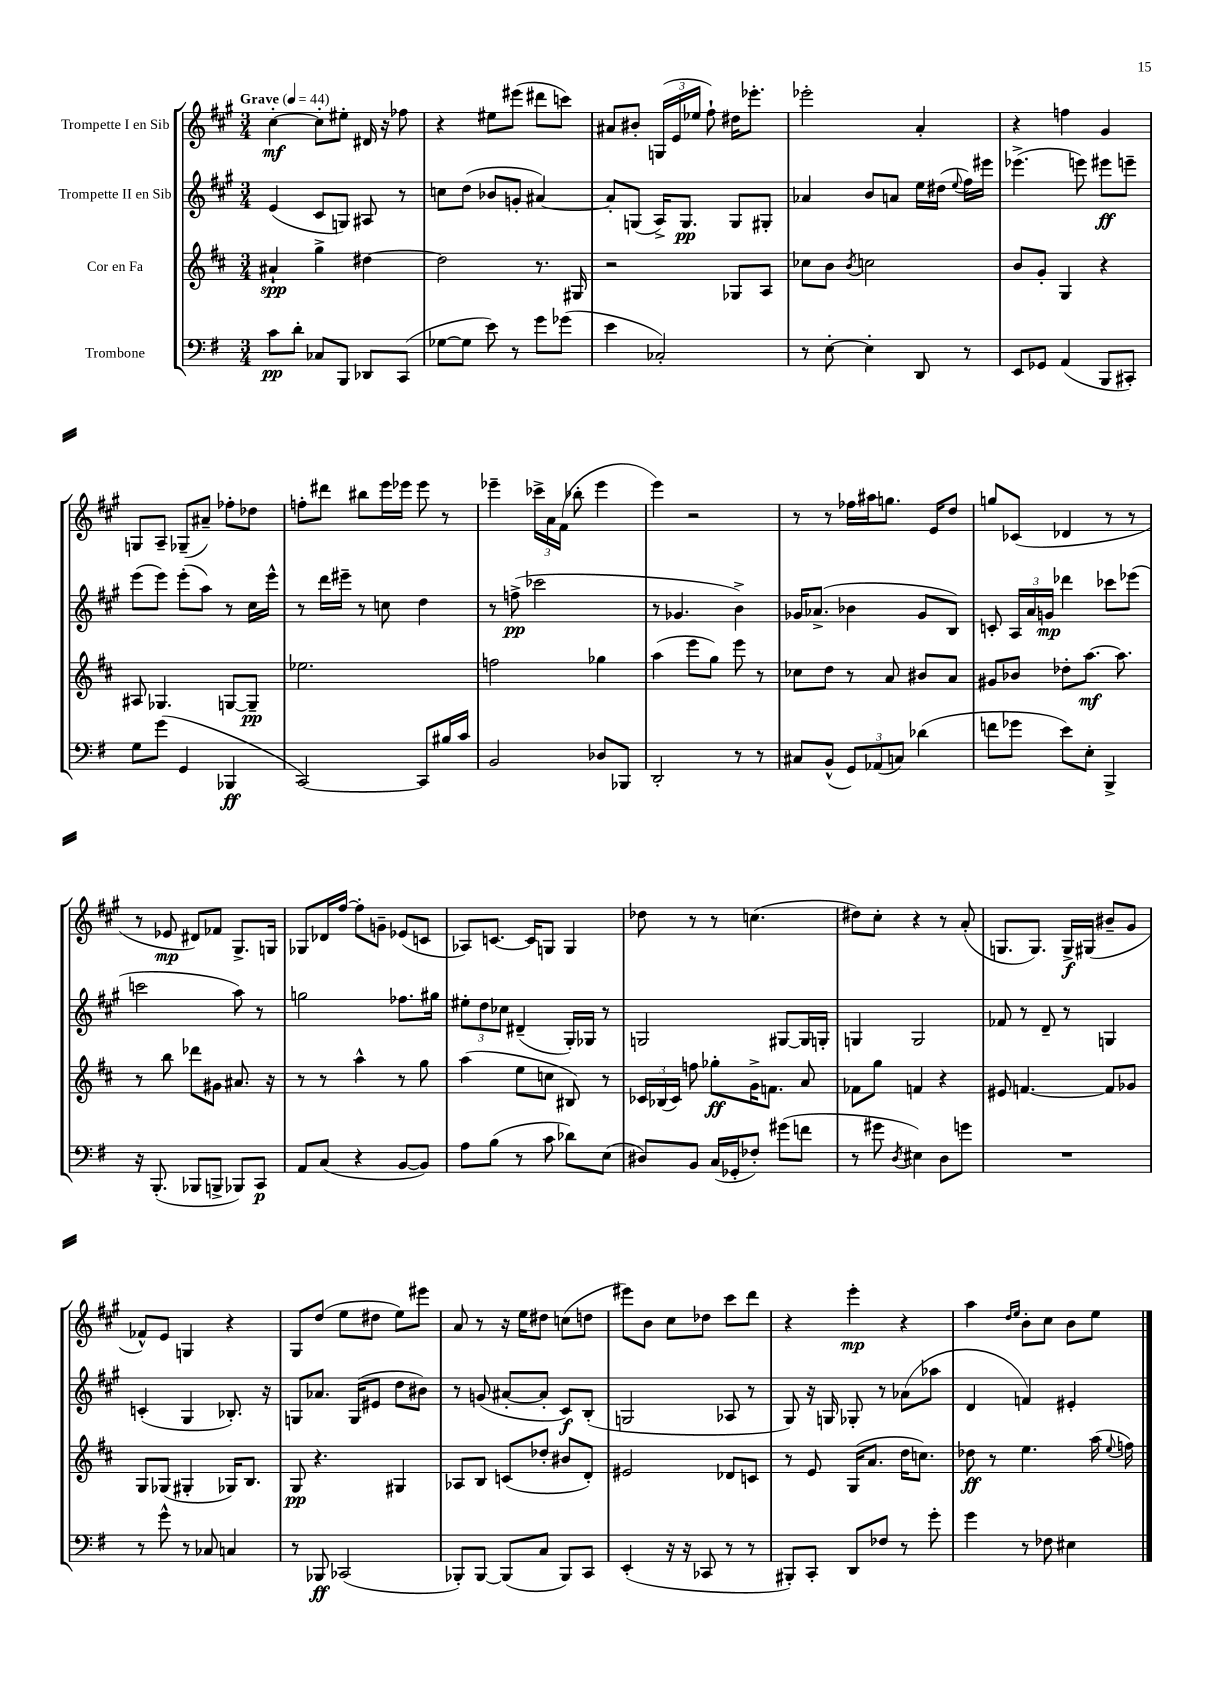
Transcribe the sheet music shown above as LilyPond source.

<<
\new StaffGroup <<
\new Staff = "s0" \with { instrumentName = "Trompette I en Sib" } {
    \clef treble \key a \major \numericTimeSignature \time 3/4 \tempo "Grave" 4 = 44
    \autoBeamOff cis''4~-.\mf cis''8[-. eis''8]-. dis'16 r16 fes''8 |
    r4 eis''8[ eis'''8]( dis'''8[ c'''8]) |
    ais'8[ bis'8]-. \tuplet 3/2 { g16[( e'16 ees''16] } fis''8-!) dis''16[ ees'''8.]-. |
    ees'''2-. a'4-. |
    r4 f''4 gis'4 |
    g8[ a8]-- ges8[--( ais'8]--) fes''8[-. des''8] |
    f''8[-. dis'''8] bis''8[ e'''16 ees'''16] ees'''8 r8 |
    ees'''4-- \tuplet 3/2 { ces'''16[-> a'16 fis'16]( } bes''8-. ees'''4 |
    e'''4) r2 |
    r8 r8 fes''16[ ais''16 g''8.] e'16[ d''8] |
    g''8[ ces'8]( des'4 r8 r8 |
    r8 ees'8\mp dis'8[) fes'8] gis8.[-> g16] |
    ges8[ des'16 fis''16]~ fis''8[-. g'8]-- ees'8[( c'8] |
    aes8[) c'8.]~ c'16[ g8] g4 |
    des''8 r8 r8 c''4.( |
    dis''8[) cis''8]-. r4 r8 a'8-.( |
    g8.[ g8.]) g16[->\f gis16]( bis'8[-- gis'8] |
    fes'8[-^) e'8] g4 r4 |
    gis8[ d''8]( e''8[ dis''8] e''8[) eis'''8] |
    a'8 r8 r16 e''16[ dis''8] c''8[( d''8] |
    eis'''8[) b'8] cis''8[ des''8] cis'''8[ d'''8] |
    r4 e'''4-.\mp r4 |
    a''4 \grace { d''16[ e''16] } b'8[-. cis''8] b'8[ e''8] \bar "|." |
}
\new Staff = "s1" \with { instrumentName = "Trompette II en Sib" } {
    \clef treble \key a \major \numericTimeSignature \time 3/4
    \autoBeamOff e'4( cis'8[ g8]) ais8 r8 |
    c''8[ d''8]( bes'8[ g'8]-. ais'4~) |
    ais'8[-. g8]( a16[->) g8.]\pp g8[ gis8]-. |
    aes'4 b'8[ a'8] e''16[ dis''16]( \appoggiatura { e''8 } fis''16[) eis'''16] |
    ees'''4.->( e'''8) eis'''8[\ff e'''8]-- |
    e'''8[( e'''8]) e'''8[-.( a''8]) r8 cis''16[ e'''16]-^ |
    r8 d'''16[ eis'''16]-- r8 c''8 d''4 |
    r8 f''8->\pp( ces'''2 |
    r8 ges'4. b'4->) |
    ges'16[ aes'8.]->( bes'4 ges'8[ b8]) |
    c'8-. \tuplet 3/2 { a16[ a'16 g'16]\mp } des'''4 ces'''8[ ees'''8]( |
    c'''2 a''8) r8 |
    g''2 fes''8.[ gis''16] |
    \tuplet 3/2 { eis''8[-. d''8 ces''8] } dis'4--( gis16[-.) ges16] r8 |
    g2 gis8[~ gis16 g16]-. |
    g4 g2 |
    fes'8 r8 d'8-- r8 g4 |
    c'4-.( gis4 bes8.-.) r16 |
    g8[ aes'8.] g16[( eis'8] d''8[ bis'8]) |
    r8 g'8( ais'8[~-. ais'8]-. cis'8[\f) b8]-.( |
    g2 aes8 r8 |
    gis8) r16 g16 ges8-. r8 aes'8[( aes''8] |
    d'4 f'4) eis'4-. \bar "|." |
}
\new Staff = "s2" \with { instrumentName = "Cor en Fa" } {
    \clef treble \key d \major \numericTimeSignature \time 3/4
    \autoBeamOff ais'4-!\spp g''4-> dis''4~ |
    dis''2 r8. gis16 |
    r2 ges8[ a8] |
    ces''8[ b'8] \acciaccatura { b'8 } c''2 |
    b'8[ g'8]-. g4 r4 |
    ais8 ges4. g8[~ g8]--\pp |
    ees''2. |
    f''2 ges''4 |
    a''4( e'''8[ g''8]) e'''8 r8 |
    ces''8[ d''8] r8 a'8 bis'8[ a'8] |
    gis'8[ bes'8] des''8[-. a''8.]~\mf a''8. |
    r8 b''8 des'''8[ gis'8] ais'8. r16 |
    r8 r8 a''4-^ r8 g''8 |
    a''4( e''8[ c''8] bis8) r8 |
    \tuplet 3/2 { ces'16[ bes16( ces'16]) } f''8 ges''8[-.\ff g'16-> f'8.] a'8 |
    fes'8[ g''8] f'4 r4 |
    eis'8 f'4.~ f'8[ ges'8] |
    g8[ ges8]( gis4-. ges16[) b8.] |
    g8\pp r4. gis4 |
    aes8[ b8] c'8[( des''8]-. bis'8[ d'8]-.) |
    eis'2 des'8[ c'8] |
    r8 e'8 g16[( a'8.] d''16[ c''8.]) |
    des''8\ff r8 e''4. a''16( \appoggiatura { e''8 } f''16) \bar "|." |
}
\new Staff = "s3" \with { instrumentName = "Trombone" } {
    \clef bass \key g \major \numericTimeSignature \time 3/4
    \autoBeamOff c'8[\pp d'8]-. ces8[ b,,8] des,8[ c,8]( |
    ges8[~ ges8] e'8) r8 g'8[ ges'8]( |
    e'4 ces2-.) |
    r8 e8~-. e4-. d,8 r8 |
    e,8[ ges,8] a,4( b,,8[ cis,8]-.) |
    g8[ g'8]( g,4 bes,,4\ff |
    c,2~) c,8[ bis16 c'16] |
    b,2 des8[ bes,,8] |
    d,2-. r8 r8 |
    cis8[ b,8]-^( \tuplet 3/2 { g,8[) aes,8( c8]) } des'4( |
    f'8[ ges'8] e'8[) e8]-. b,,4-> |
    r16 b,,8.-.( bes,,8[ b,,8]-> bes,,8[) c,8]\p |
    a,8[ c8]( r4 b,8[~ b,8]) |
    a8[ b8]( r8 c'8 des'8[) e8]( |
    dis8[) b,8] c16[( ges,16-. fes8]-.) gis'8[( f'8] |
    r8 gis'8 \acciaccatura { d8 } eis4) d8[ g'8] |
    R2. |
    r8 g'8-^ r8 ces8 c4 |
    r8 bes,,8\ff ces,2( |
    bes,,8[-.) bes,,8]~ bes,,8[( c8] bes,,8[) c,8] |
    e,4-.( r16 r16 ces,8 r8 r8 |
    bis,,8[-.) c,8]-. d,8[ fes8] r8 g'8-. |
    g'4 r8 fes8 eis4 \bar "|." |
}
>>
>>
\layout { \context { \Score \remove "Bar_number_engraver" } }
